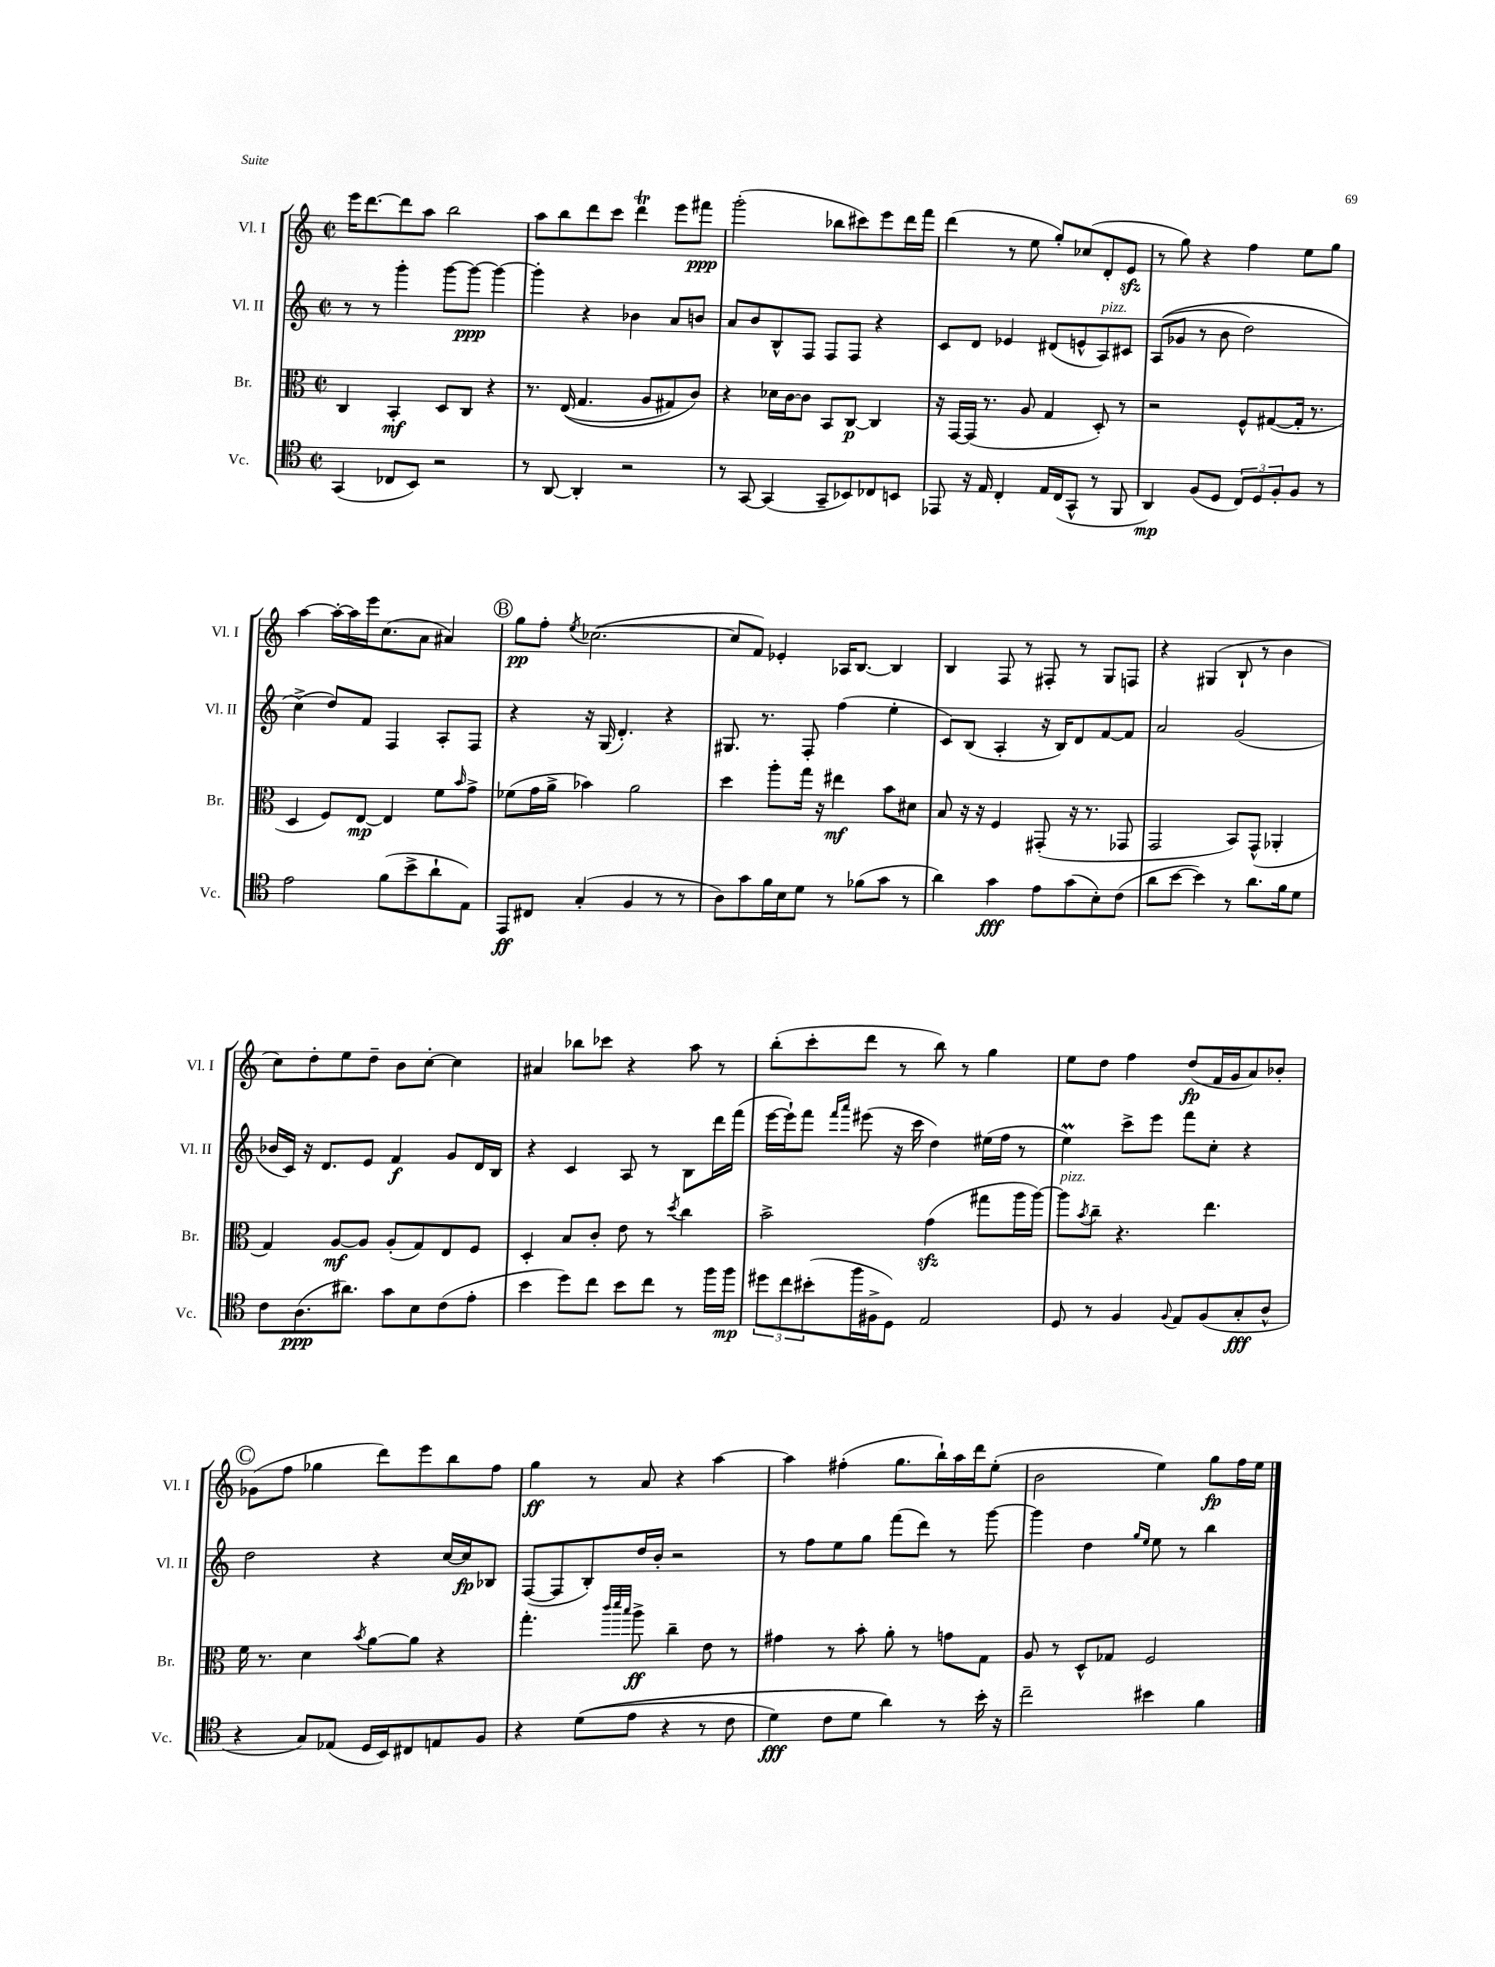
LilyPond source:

<<
\new StaffGroup <<
\new Staff = "s0" \with { instrumentName = "Vl. I" shortInstrumentName = "Vl. I" } {
    \clef treble \key c \major \defaultTimeSignature \time 2/2
    e'''16 d'''8.~ d'''8 a''8 b''2 |
    a''8 b''8 d'''8 c'''8 d'''4\trill e'''8 fis'''8\ppp |
    g'''2-.( bes''8 cis'''8) e'''8 d'''16 f'''16 |
    d'''4( r8 e''8 g''8-.) ces''8( d'8-. e'8\sfz |
    r8 g''8) r4 f''4 e''8 g''8 |
    a''4~ a''16~-. a''16 e'''16 c''8.( a'8 ais'4) |
    \mark \markup { \circle "B" } g''8\pp f''8-. \acciaccatura { e''8 } ces''2.~( |
    ces''8 f'8) ees'4-. aes16 b8.~ b4 |
    b4 f8 r8 fis8-. r8 g8 f8 |
    r4 gis4( b8-! r8 b'4 |
    c''8) d''8-. e''8 d''8-- b'8 c''8~-. c''4 |
    ais'4 bes''8 ces'''8 r4 a''8 r8 |
    b''8-.( c'''8-. d'''8 r8 b''8) r8 g''4 |
    e''8 d''8 f''4 d''8\fp( f'16 g'16 a'8) bes'8-. |
    \mark \markup { \circle "C" } ges'8( f''8 ges''4 d'''8) e'''8 b''8 f''8 |
    g''4\ff r8 a'8 r4 a''4~ |
    a''4 fis''4-.( g''8. b''16-!) a''16 d'''16 e''8-.( |
    b'2 e''4) g''8\fp f''16 e''16 \bar "|." |
}
\new Staff = "s1" \with { instrumentName = "Vl. II" shortInstrumentName = "Vl. II" } {
    \clef treble \key c \major \defaultTimeSignature \time 2/2
    r8 r8 g'''4-. g'''8~ g'''8~\ppp g'''4~ |
    g'''4-. r4 bes'4 a'8 b'8 |
    a'8 b'8 b8-^ f8 f8 f8 r4 |
    c'8 d'8 ees'4 dis'8( e'8-^ a8^\markup { \italic "pizz." }) cis'8 |
    a8(\( ges'8 r8 b'8 d''2) |
    c''4->(\) d''8) f'8 f4 a8-. f8 |
    \mark \markup { \circle "B" } r4 r16 g16( d'4.-.) r4 |
    gis8. r8. f8-. f''4( e''4-. |
    c'8) b8( a4-. r16 b16) d'8 f'8~ f'8 |
    a'2 g'2( |
    bes'16 c'16) r16 d'8. e'8 f'4\f g'8 d'16 b16 |
    r4 c'4 a8 r8 b8 d'''16 f'''16( |
    e'''16~ e'''16-!) f'''8 \grace { f'''16 a'''16 } eis'''8( r16 c'''16 d''4) eis''16( f''16 r8 |
    e''4\prall) c'''8-> e'''8 f'''8 c''8-. r4 |
    \mark \markup { \circle "C" } d''2 r4 c''16~ c''16\fp bes8 |
    f8~( f8 b8-.) d''16 b'16-. r2 |
    r8 f''8 e''8 g''8 f'''8( d'''8) r8 g'''8~ |
    g'''4 d''4 \grace { g''16 e''16 } e''8 r8 b''4 \bar "|." |
}
\new Staff = "s2" \with { instrumentName = "Br." shortInstrumentName = "Br." } {
    \clef alto \key c \major \defaultTimeSignature \time 2/2
    c4 b,4-.\mf d8 c8 r4 |
    r8. e16(\( g4. a8 gis8) c'8\) |
    r4 des'16 c'16~ c'8 b,8 c8~\p c4 |
    r16 g,16~ g,16( r8. a8 g4 d8-.) r8 |
    r2 f8-^ gis8~( gis16-. r8. |
    d4 f8) e8~\mp e4 f'8 \grace { b'16 } g'8-> |
    \mark \markup { \circle "B" } fes'8( g'16 a'16-> bes'4) a'2 |
    d''4 a''8-. g''16 r16 eis''4\mf b'8 dis'8 |
    b8 r16 r16 f4 gis,8-.( r16 r8. ges,8 |
    g,2 b,8) g,8-^( aes,4-. |
    g4) a8~\mf a8 a8-.( g8) e8 f8 |
    d4-. b8 c'8-. e'8 r8 \acciaccatura { d''8 } c''4 |
    b'2-> g'4\sfz( gis''8 a''16 a''16~) |
    a''8^\markup { \italic "pizz." } \acciaccatura { b'8 } c''8-- r4. e''4. |
    \mark \markup { \circle "C" } f'16 r8. d'4 \acciaccatura { b'8 } a'8~ a'8 r4 |
    g''4.-. \grace { c'''32 d'''32 b''32 } a''8->\ff c''4-- e'8 r8 |
    gis'4 r8 b'8-. a'8-. r8 g'8 g8 |
    a8 r8 d8-^ ges8 f2 \bar "|." |
}
\new Staff = "s3" \with { instrumentName = "Vc." shortInstrumentName = "Vc." } {
    \clef tenor \key c \major \defaultTimeSignature \time 2/2
    g,4( ces8 b,8) r2 |
    r8 a,8~ a,4-. r2 |
    r8 g,8~ g,4( g,8-- bes,8) ces8 b,8 |
    ees,8 r16 e16 c4-. e16 c16( g,8-^ r8 f,8 |
    a,4\mp) f8( d8 \tuplet 3/2 { c8) d8 f8-. } f8 r8 |
    e'2 f'8( b'8-> a'8-! e8) |
    \mark \markup { \circle "B" } e,8\ff cis8 g4-.( f4 r8 r8 |
    a8) g'8 f'16 b16 d'8 r8 fes'8( g'8 r8 |
    a'4) g'4\fff e'8 g'8( b8-.) c'8( |
    a'8 b'8~ b'4) r8 a'8. f'16 d'8 |
    c'8 a8.\ppp( ais'8.) g'8 b8 c'8( e'8-. |
    b'4 d''8) c''8 b'8 c''8 r8 f''16 f''16\mp |
    \tuplet 3/2 { dis''8 c''8 bis'8-.( } f''16 fis16-> d8) e2 |
    d8 r8 f4 \appoggiatura { f8 } e8 f8( g8-.\fff a8-^ |
    \mark \markup { \circle "C" } r4 g8) ees8( d16 b,16) cis8 e8 f8 |
    r4 d'8(\( e'8 r4 r8 c'8 |
    d'4\fff) c'8 d'8 a'4\) r8 b'16-. r16 |
    c''2-- bis'4 f'4 \bar "|." |
}
>>
>>
\layout { \context { \Score \remove "Bar_number_engraver" } }
